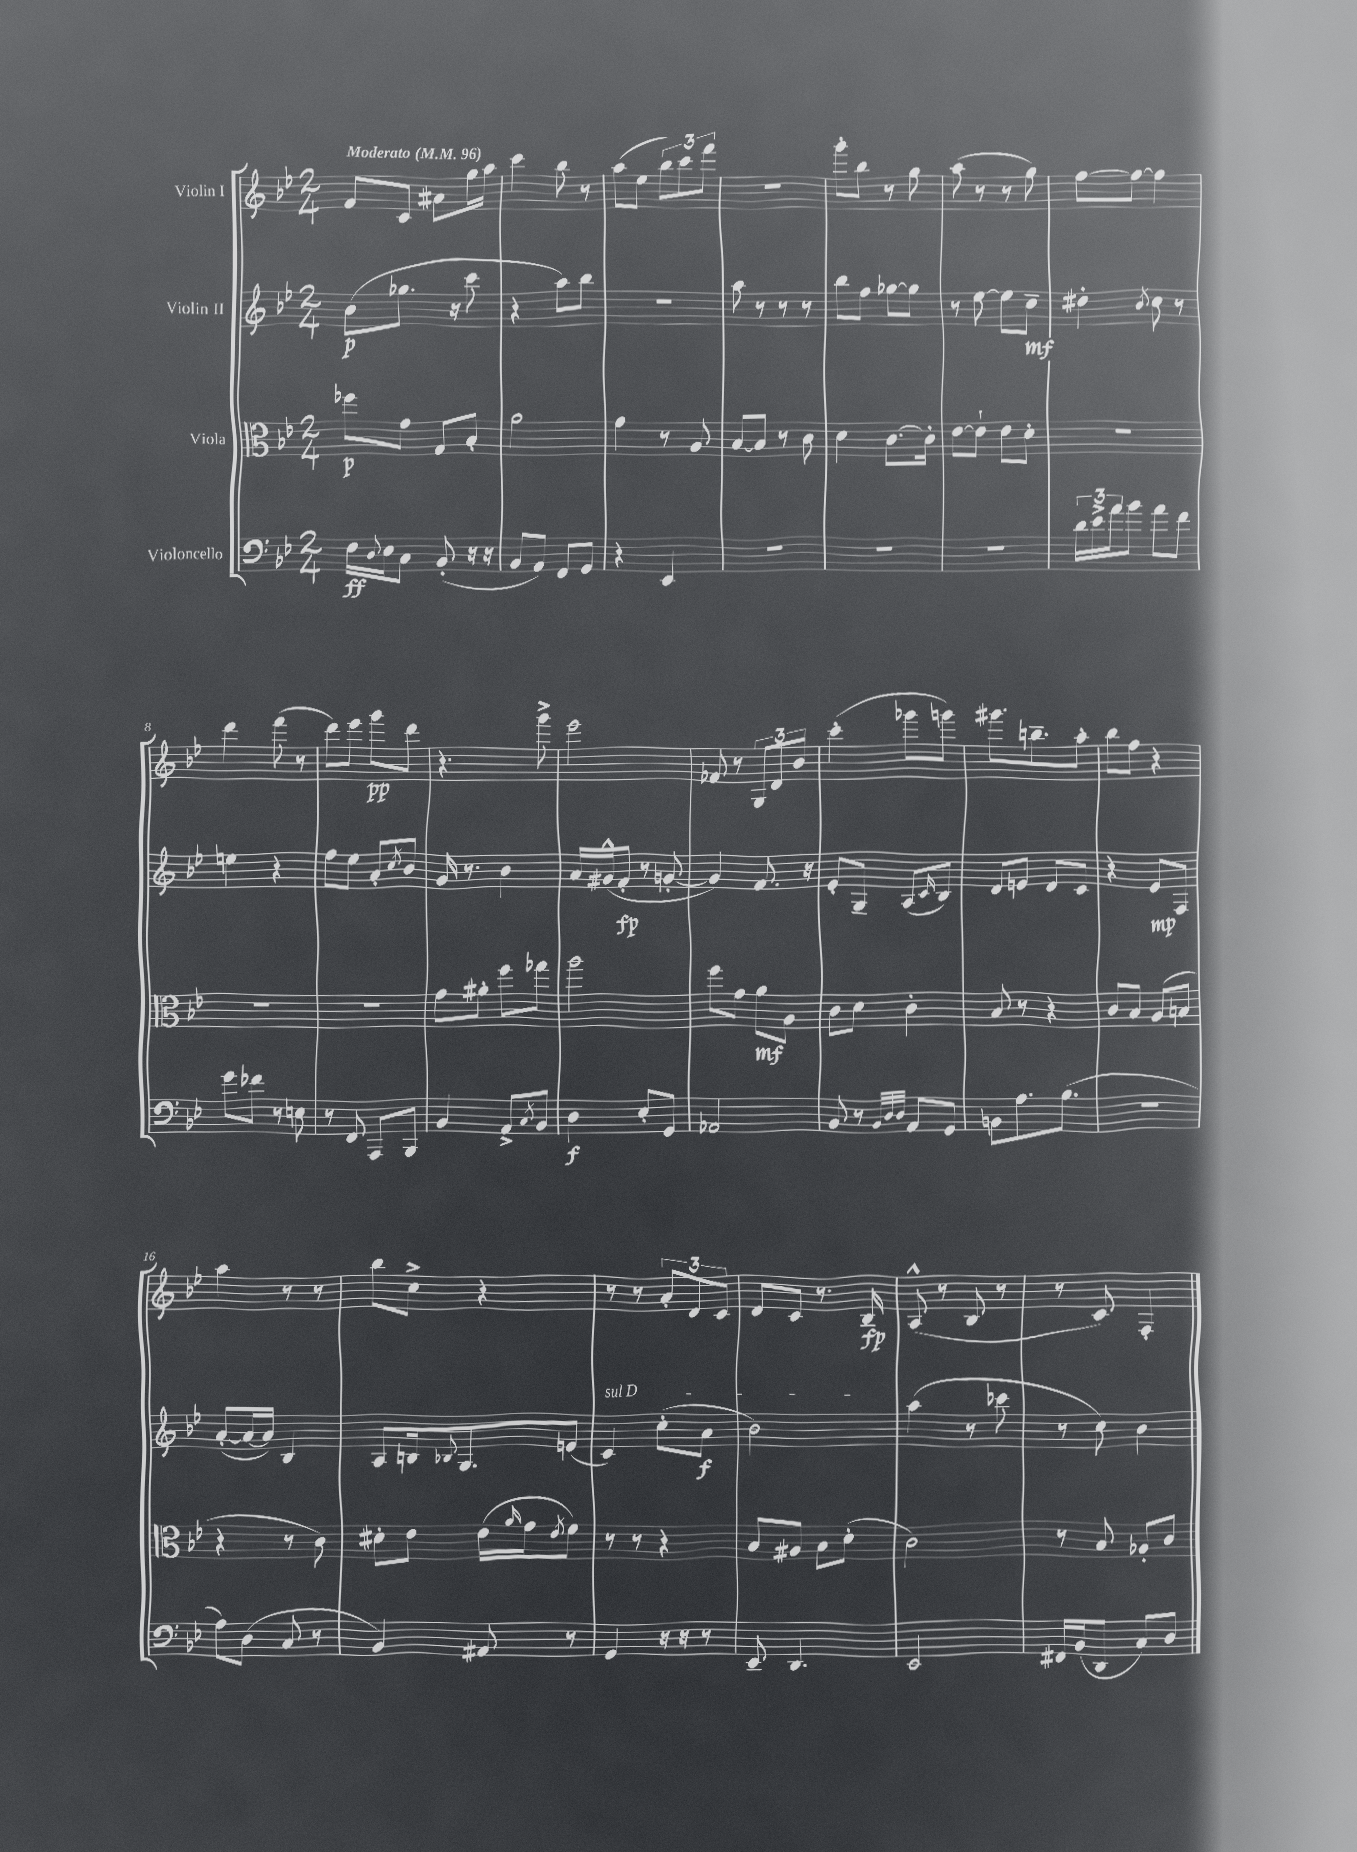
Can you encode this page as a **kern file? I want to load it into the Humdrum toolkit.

**kern	**kern	**kern	**kern
*staff4	*staff3	*staff2	*staff1
*clefF4	*clefC3	*clefG2	*clefG2
*k[b-e-]	*k[b-e-]	*k[b-e-]	*k[b-e-]
*M2/4	*M2/4	*M2/4	*M2/4
*MM96	*MM96	*MM96	*MM96
16F	8ff-	(8b-	8f
8qqD	.	.	.
16E-	.	.	.
8C	8g	8.gg-	8c
(8BB-'	8G	.	8a#
.	.	16r	.
16r	8B-'	8ccc	16gg
16r	.	.	16aa
=	=	=	=
8BB-	2a	4r	4ccc
8AA)	.	.	.
8FF	.	8aa)	8bb-
8GG	.	8bb-	8r
=	=	=	=
4r	4g	2r	(8aa
.	.	.	8ee-
4EE-	8r	.	12bb-)
.	.	.	12ccc
.	8A	.	.
.	.	.	12fff
=	=	=	=
2r	[8B-	8aa	2r
.	8B-]	8r	.
.	8r	8r	.
.	8c	8r	.
=	=	=	=
2r	4d	8bb-	8ggg'
.	.	8ff	8bb-
.	[8.c	[8gg-	8r
.	.	8gg-]	8gg
.	16c']	.	.
=	=	=	=
2r	[8e-	8r	(8aa
.	8e-`]	[8ee-	8r
.	8e-	8ee-]	8r
.	8d'	8cc~	8gg)
=	=	=	=
24d	2r	4dd#'	[8ff
24e-^	.	.	.
24a	.	.	.
8b-	.	.	8ff_
.	.	8qb-	.
8a	.	8cc	4ff]
8f	.	8r	.
=	=	=	=
8g	2r	4ee	4ddd
8f-	.	.	.
8r	.	4r	(8fff
8E	.	.	8r
=	=	=	=
8r	2r	8ff	8ddd)
8FF	.	8ee-	8eee-
8AAA	.	8a'	8ggg
.	.	8qcc	.
8BBB-	.	8b-	8ddd
=	=	=	=
4BB-	8g	16g	4.r
.	.	8.r	.
.	8a#'	.	.
8AA^	8ff	4b-	.
8qC	.	.	.
8BB-	8gg-	.	8ggg^
=	=	=	=
4D	2aa	16a	2eee-
.	.	(16g#^^	.
.	.	8f'	.
8E-'	.	8r	.
8GG	.	[8g'	.
=	=	=	=
2AA-	8ff	4g])	8f-
.	8g	.	8r
.	8a	8.f	12G
.	.	.	12d
.	8A	.	.
.	.	.	12b-
.	.	16r	.
=	=	=	=
8BB-	8c	8e-'	(4ccc'
8r	8d	8G~	.
32qqBB-	.	.	.
32qqD	.	.	.
32qqD	.	.	.
8AA	4c'	(8A	8ggg-
.	.	16qqc	.
8GG	.	8B-)	8ggg)
=	=	=	=
8BB	8B-	8d	8.ggg#
8.A	8r	8e	.
.	.	.	8.bb~
.	4r	8d	.
(8.B-	.	.	.
.	.	8c	8aa'
=	=	=	=
2r	8c	4r	8bb-
.	8B-	.	8ff
.	(8A	8e-	4r
.	8B	8F	.
=	=	=	=
8A)	4r	([8a'	4aa
(8D	.	16a_	.
.	.	16a])	.
8C	8r	4B-	8r
8r	8c)	.	8r
=	=	=	=
4BB-)	8d#'	8A	8bb-
.	8e-	16B	8cc^
.	.	8qqB-	.
.	.	8.G	.
8AA#	(16e-	.	4r
.	16qqa	.	.
.	16g	.	.
.	8qe-	.	.
8r	8f)	(8e	.
=	=	=	=
4GG	8r	4c)	8r
.	8r	.	8r
16r	4r	(8cc'	12a'
16r	.	.	.
.	.	.	12d
8r	.	8a	.
.	.	.	12c
=	=	=	=
8EE-~	8B-	2b-)	8d
4.DD	8A#	.	8c
.	8B-	.	8.r
.	(8d'	.	.
.	.	.	16B-~
=	=	=	=
2EE-	2c)	(4aa	(8A^^
.	.	.	8r
.	.	8r	8B-
.	.	8ccc-	8r
=	=	=	=
16FF#	8r	8r	8r
(16BB-	.	.	.
8DD	8B-	8cc)	8c)
8C)	8A-'	4b-	4F'
8D	8c	.	.
==	==	==	==
*-	*-	*-	*-
